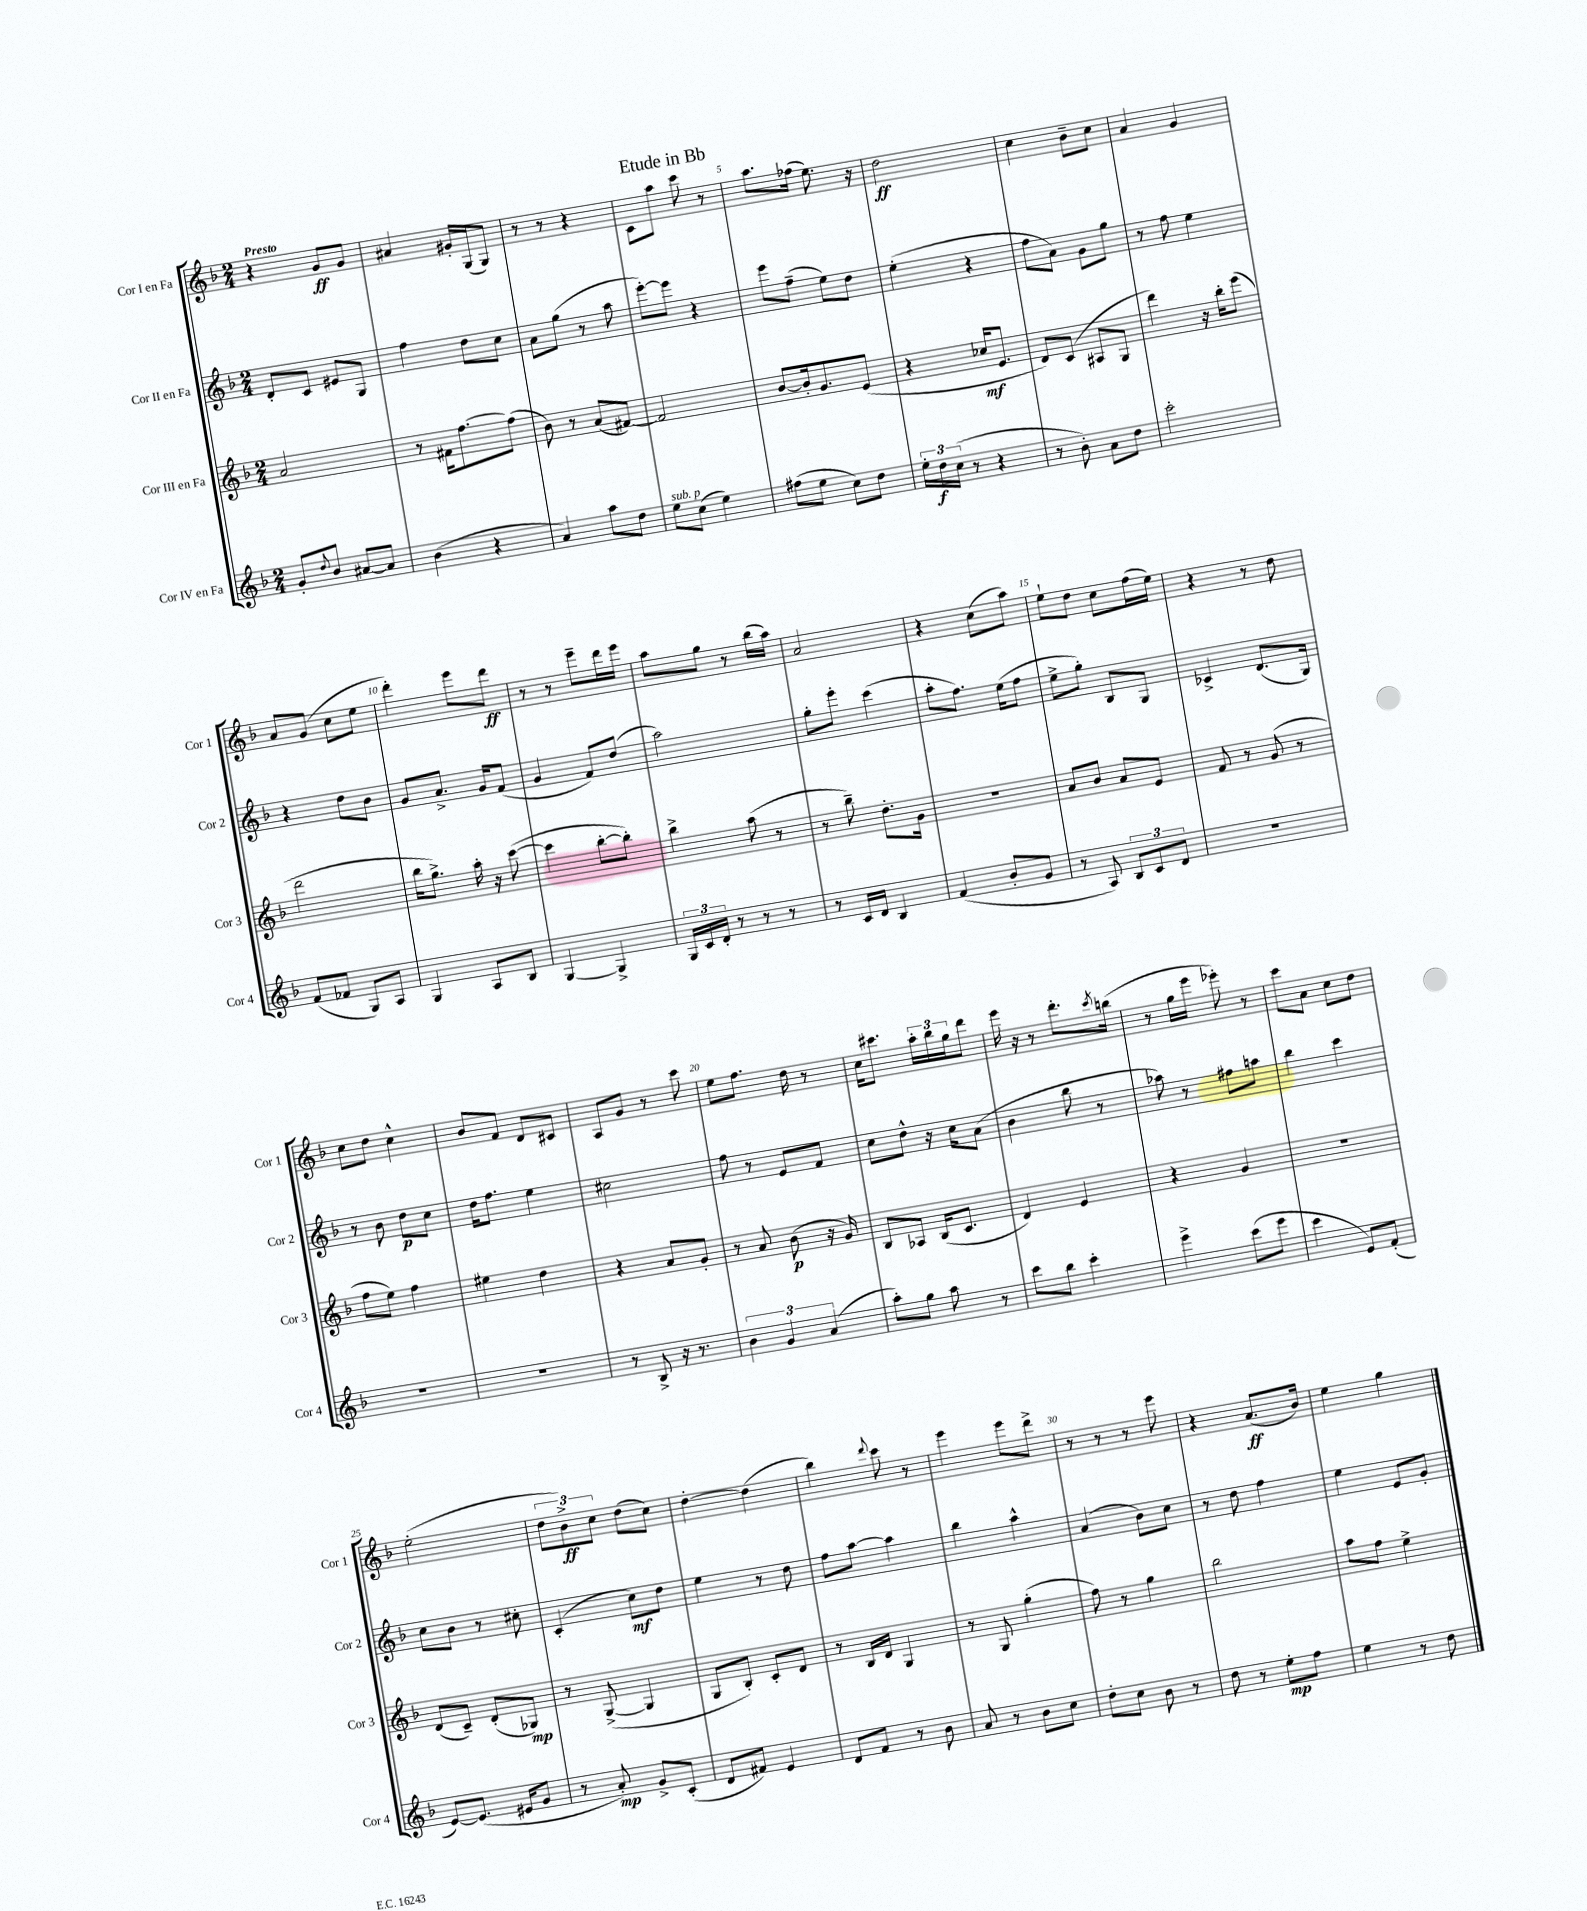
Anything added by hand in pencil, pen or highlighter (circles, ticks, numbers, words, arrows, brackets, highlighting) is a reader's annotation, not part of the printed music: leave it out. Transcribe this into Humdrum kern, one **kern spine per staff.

**kern	**kern	**kern	**kern
*staff4	*staff3	*staff2	*staff1
*clefG2	*clefG2	*clefG2	*clefG2
*k[b-]	*k[b-]	*k[b-]	*k[b-]
*M2/4	*M2/4	*M2/4	*M2/4
8g'	2a	8d'	4r
8qqdd	.	.	.
8b-	.	8c	.
[8a#	.	8e#	8g
8a#]	.	8G	8g
=	=	=	=
(4b-	8r	4ff	4a#
.	16f#	.	.
.	[8.ff	.	.
4r	.	8dd	16g#'
.	.	.	(16G
.	(8ff]	8cc	8G)
=	=	=	=
4a)	8b-)	8a	8r
.	8r	(8gg	8r
8aa	(8a	8r	4r
8dd	[8f#)	8aa	.
=	=	=	=
8ee	2f#]	[8eee')	8c
(8cc	.	8eee]	8aa
4ee)	.	4r	8ccc
.	.	.	8r
=	=	=	=
(8ff#	[8b-	8eee	8.aa
8ee	16b-']	(8ff~	.
.	8.g	.	(16ff-
8cc)	.	8ee)	8.ee)
8dd	(8e	8dd	.
.	.	.	16r
=	=	=	=
24ee'	4r	(4ee'	2dd
24dd	.	.	.
(24cc	.	.	.
8r	.	.	.
4r	16cc-	4r	.
.	8.e	.	.
=	=	=	=
8r	8d)	8ff	4cc
8b-')	(8c	8a)	.
8a	8A#	8g	8b-~
8dd	8G	8gg	8cc
=	=	=	=
2ccc'	4ddd)	8r	4a
.	.	8ff	.
.	16r	4ee	4g
.	16bb-'	.	.
.	(8eee	.	.
=	=	=	=
(8f	2ddd	4r	8a
8f-	.	.	(8g
8G)	.	8dd	8cc
8A	.	8b-	8ee
=	=	=	=
4G	16bb-	8g	4ddd')
.	8.gg^)	.	.
.	.	8.a^	.
8A	16aa'	.	8eee
.	16r	16g	.
8B-	([8ccc	(8f	8ddd
=	=	=	=
[4G	4ccc]	4g	8r
.	.	.	8r
4G^]	[8bb-'	8f)	8eee~
.	8bb-'])	(8dd	16ddd
.	.	.	16eee
=	=	=	=
24G	4bb-^	2aa)	8aa
24c	.	.	.
24d'	.	.	.
8r	.	.	8gg
8r	(8aa	.	8r
8r	8r	.	(16bb-
.	.	.	16aa)
=	=	=	=
8r	8r	8gg'	2a
16c	8bb-~)	8eee'	.
16d	.	.	.
4B-	8.dd'	(4ccc	.
.	16g	.	.
=	=	=	=
(4f	2r	8aa'	4r
.	.	8.ff)	.
8b-'	.	.	(8cc
.	.	(16ee	.
8g	.	8ff	8aa)
=	=	=	=
8r	8a	8ee^	8ee`
8A)	8b-	8gg')	8dd
12B-	8a	8B-	8cc
12c	.	.	.
.	8e	8G	(16ff
12d	.	.	.
.	.	.	16ee)
=	=	=	=
2r	8f	4c-^	4r
.	8r	.	.
.	(8g	(8.d	8r
.	8r	.	8dd
.	.	16G)	.
=	=	=	=
2r	8ff	8r	8cc
.	8ee)	8b-	8dd
.	4ff	8dd	4cc^^
.	.	8cc	.
=	=	=	=
2r	4ee#	16dd	8b-
.	.	8.ff	.
.	.	.	8f
.	4dd	4ee	8d
.	.	.	8c#
=	=	=	=
8r	4r	2cc#	8A
8B-^	.	.	8g
16r	8a	.	8r
8.r	.	.	.
.	8g'	.	8ccc
=	=	=	=
6b-	8r	8ff	8ee
.	8a	8r	8.ff
6g	.	.	.
.	(8b-	8e	.
.	.	.	16dd
(6a	.	.	.
.	16r	8f	8r
.	16g)	.	.
=	=	=	=
8aa')	8B-	8cc	16cc
.	.	.	8.ccc#
8gg	8A-	8dd^^	.
8aa	(16B-	16r	24aa'
.	.	.	24bb-
.	8.c	16cc	.
.	.	.	24gg
8r	.	(8a	8ddd
=	=	=	=
8ccc	4d)	4b-	16eee
.	.	.	16r
8bb-	.	.	8r
4ccc'	4e	8bb-	8.ddd'
.	.	8r	.
.	.	.	8qccc
.	.	.	(16bb
=	=	=	=
4eee^	4r	8aa-)	8r
.	.	8r	16gg
.	.	.	16eee
(8ccc	4g	8ff#	8eee-')
8eee	.	8aa	8r
=	=	=	=
4ccc	2r	4bb-	8ccc
.	.	.	8a
8e)	.	4ccc	8cc
(8f'	.	.	8dd
=	=	=	=
[8e)	(8d	8cc	(2ee'
(8.e]	8c~)	8b-	.
.	(8d'	8r	.
16e#	.	.	.
8g	8G-)	8cc#'	.
=	=	=	=
8r	8r	(4c'	12dd
.	.	.	12b-^)
8a')	([8G^	.	.
.	.	.	12cc
8g^	4G]	8cc)	(8dd
(8c'	.	8dd	8cc)
=	=	=	=
8d	8G	4ee	[4dd'
8f#)	8B-')	.	.
4e	8c'	8r	(4dd]
.	8d	8dd	.
=	=	=	=
8d	8r	8ff	4bb-)
8f	16B-	[8aa	.
.	16d	.	.
.	.	.	8qqddd
8r	4G	4aa]	8ccc
8b-	.	.	8r
=	=	=	=
8a	8r	4bb-	4eee
8r	8G	.	.
8b-	(4gg'	4aa^^	8eee
8cc	.	.	8ddd^
=	=	=	=
8dd'	8ff)	(4a	8r
8cc	8r	.	8r
8b-	4gg	8b-)	8r
8r	.	8cc	8eee
=	=	=	=
8dd	2bb-	8r	4r
8r	.	8dd	.
8ee'	.	4ff	(8.a
8ff	.	.	.
.	.	.	16b-)
=	=	=	=
4ee	8aa	4ee	4ee
.	8ff	.	.
8r	4ee^	8e	4gg
8dd	.	8g'	.
==	==	==	==
*-	*-	*-	*-
